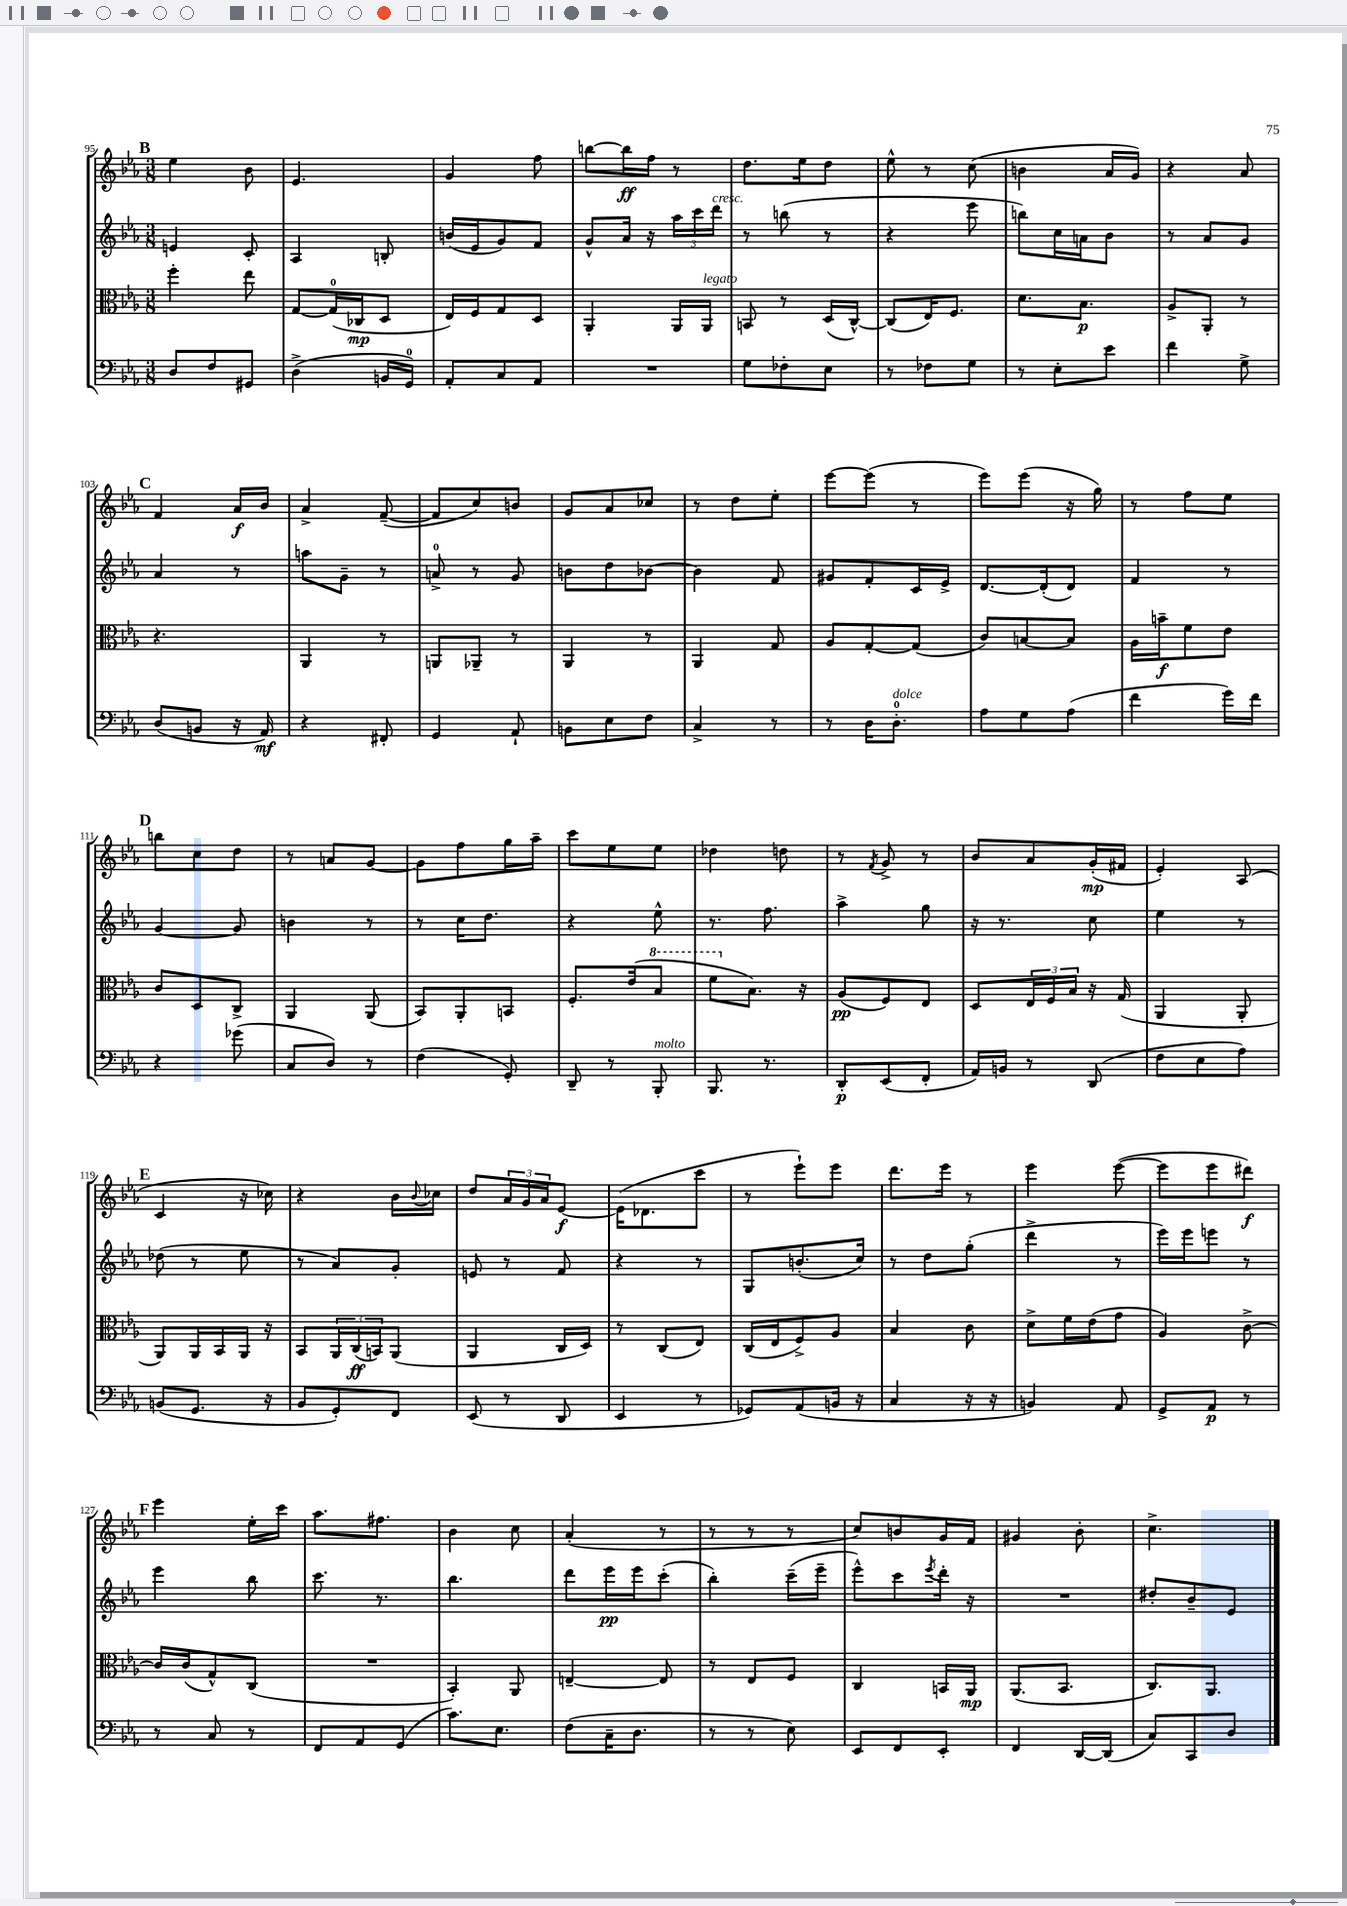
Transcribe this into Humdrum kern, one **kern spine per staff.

**kern	**kern	**kern	**kern
*staff4	*staff3	*staff2	*staff1
*clefF4	*clefC3	*clefG2	*clefG2
*k[b-e-a-]	*k[b-e-a-]	*k[b-e-a-]	*k[b-e-a-]
*M3/8	*M3/8	*M3/8	*M3/8
8D	4ff'	4e	4ee-
8F	.	.	.
8GG#	8ee-	8c'	8b-
=	=	=	=
(4D^	[8G	4A-	4.e-
.	(16G]	.	.
.	16C-	.	.
16BB	8D	8B'	.
16GG)	.	.	.
=	=	=	=
8AA-'	16E-)	(16b	4g
.	16F	16e-	.
8C	8G	8g)	.
8AA-	8D	8f	8ff
=	=	=	=
4.r	4AA-'	8g^^	[8bb
.	.	16a-	16bb]
.	.	16r	16ff
.	16AA-	24aa-	8r
.	.	24ccc	.
.	16AA-	.	.
.	.	24ddd	.
=	=	=	=
8G	8BB	8r	8.dd
8F-'	8r	(8bb	.
.	.	.	16ee-
8E-	(16D	8r	8dd
.	[16C^^)	.	.
=	=	=	=
8r	(8C]	4r	8ee-^^
8F-	16E-)	.	8r
.	8.F	.	.
8G	.	8eee-	(8cc
=	=	=	=
8r	8.d	8bb)	4b
8E-'	.	16cc	.
.	8.B-	16a	.
8e-	.	8b-	16a-
.	.	.	16g)
=	=	=	=
4f	8A-^	8r	4r
.	8AA-'	8a-	.
8G^	8r	8g	8a-
=	=	=	=
(8D	4.r	4a-	4f
8BB	.	.	.
16r	.	8r	16a-
16AA-)	.	.	16b-
=	=	=	=
4r	4AA-	8aa	4a-^
.	.	8g~	.
8FF#'	8r	8r	([8f~
=	=	=	=
4GG	8AA	8a^	8f]
.	8AA-~	8r	8cc)
8AA-`	8r	8g	8b
=	=	=	=
8BB	4AA-	8b	8g
8E-	.	8dd	8a-
8F	8r	[8b-	8cc-
=	=	=	=
4C^	4AA-	4b-]	8r
.	.	.	8dd
8r	8G	8f	8ee-'
=	=	=	=
8r	8A-	8g#	[8eee-
16D	[8G'	8f'	(8eee-]
8.D'	.	.	.
.	(8G]	16c	8r
.	.	16e-^	.
=	=	=	=
8A-	8c)	[8.d	8eee-)
8G	[8B	.	(8eee-
.	.	(16d']	.
(8A-	8B]	8d)	16r
.	.	.	16gg)
=	=	=	=
4f	16A-	4f	8r
.	16b~	.	.
.	8f	.	8ff
16g)	8e-	8r	8ee-
16f	.	.	.
=	=	=	=
4r	8c	[4g	8bb
.	8D	.	8cc
(8g-	8C^	8g]	8dd
=	=	=	=
8C	4AA-	4b	8r
8D)	.	.	8a
8r	(8AA-	8r	[8g
=	=	=	=
(4F	8BB-)	8r	8g]
.	8AA-'	16cc	8ff
.	.	8.dd	.
8GG')	8BB	.	16gg
.	.	.	16aa-~
=	=	=	=
8DD~	8.F'	4r	8ccc
8r	.	.	8ee-
.	(16e-	.	.
8BBB-'	8b-	8ee-^^	8ee-
=	=	=	=
8.BBB-	8ff	8.r	4dd-
.	8.B-)	.	.
8.r	.	8.ff	.
.	.	.	8dd
.	16r	.	.
=	=	=	=
8DD'	(8A-	4aa-^	8r
.	.	.	8qf
(8EE-	8F)	.	8g^
8FF'	8E-	8gg	8r
=	=	=	=
16AA-)	8D	16r	8b-
16BB	.	8.r	.
8r	24E-	.	8a-
.	24F	.	.
.	24B-	.	.
(8DD	16r	8cc	(16g'
.	(16G	.	16f#
=	=	=	=
8F	4AA-	4ee-	4e-')
8E-	.	.	.
8A-)	8AA-'	8r	(8A-
=	=	=	=
(8BB	8AA-)	(8dd-	4c
8.GG	16AA-	8r	.
.	16BB-	.	.
.	16AA-	8ee-	16r
16r	16r	.	16cc-)
=	=	=	=
8BB-	8BB-	8r	4r
8GG')	24AA-	8a-)	.
.	(24C	.	.
.	24BB)	.	.
8FF	(8AA-	8g'	16b-
.	.	.	8qqb-
.	.	.	16cc-
=	=	=	=
(8EE-	4AA-	8e	8dd
8r	.	8r	24a-
.	.	.	24g
.	.	.	24a-
8DD	16C	8f	[8e-
.	16D)	.	.
=	=	=	=
4EE-	8r	4r	(16e-]
.	.	.	8.d-
.	(8C	.	.
8r	8E-)	8r	8ccc
=	=	=	=
8GG-)	(16C	8G	8r
.	16E-	.	.
(8AA-	8F^)	(8.b'	8eee-`)
16BB	8A-	.	8eee-
16r	.	16cc)	.
=	=	=	=
4C	4B-	8r	8.ddd
.	.	8dd	.
.	.	.	16eee-
16r	8c	(8gg'	8r
16r	.	.	.
=	=	=	=
4BB)	8d^	4ddd^	4eee-
.	16f	.	.
.	(16e-	.	.
8AA-	8g	8r	([8eee-
=	=	=	=
8GG^	4A-)	16eee-)	8eee-]
.	.	16eee-	.
8AA-	.	8eee	8eee-
8r	[8c^	8r	8ddd#)
=	=	=	=
8r	16c]	4eee-	4eee-
.	(16c	.	.
8C	8G^^)	.	.
8r	(8C	8bb-	16ee-'
.	.	.	16ccc
=	=	=	=
8FF	4.r	8.ccc	8.aa-
8AA-	.	.	.
.	.	8.r	8.ff#
(8GG	.	.	.
=	=	=	=
8.c)	4BB-')	4.bb-	4b-
8.E-	.	.	.
.	8AA-	.	8cc
=	=	=	=
(8F	[4E~	8ddd	(4a-'
16C~	.	16eee-	.
8.D	.	16eee-	.
.	8E]	(8ccc'	8r
=	=	=	=
8r	8r	4bb-')	8r
8r	8E-	.	8r
8E-)	8F	(16ccc~	8r
.	.	16eee-~	.
=	=	=	=
8EE-	4C	8eee-^^)	8cc)
8FF	.	8ccc	8b
.	.	8qeee-	.
8EE-'	16BB	16ddd'	16g
.	16AA-	16r	16f
=	=	=	=
4FF	(8.AA-	4.r	4g#
.	8.BB-	.	.
[16DD	.	.	8b-'
(16DD]	.	.	.
=	=	=	=
8C)	8.C)	8dd#'	4.cc^
8CC	.	8b-~	.
.	8.AA-	.	.
8D	.	8e-	.
==	==	==	==
*-	*-	*-	*-
